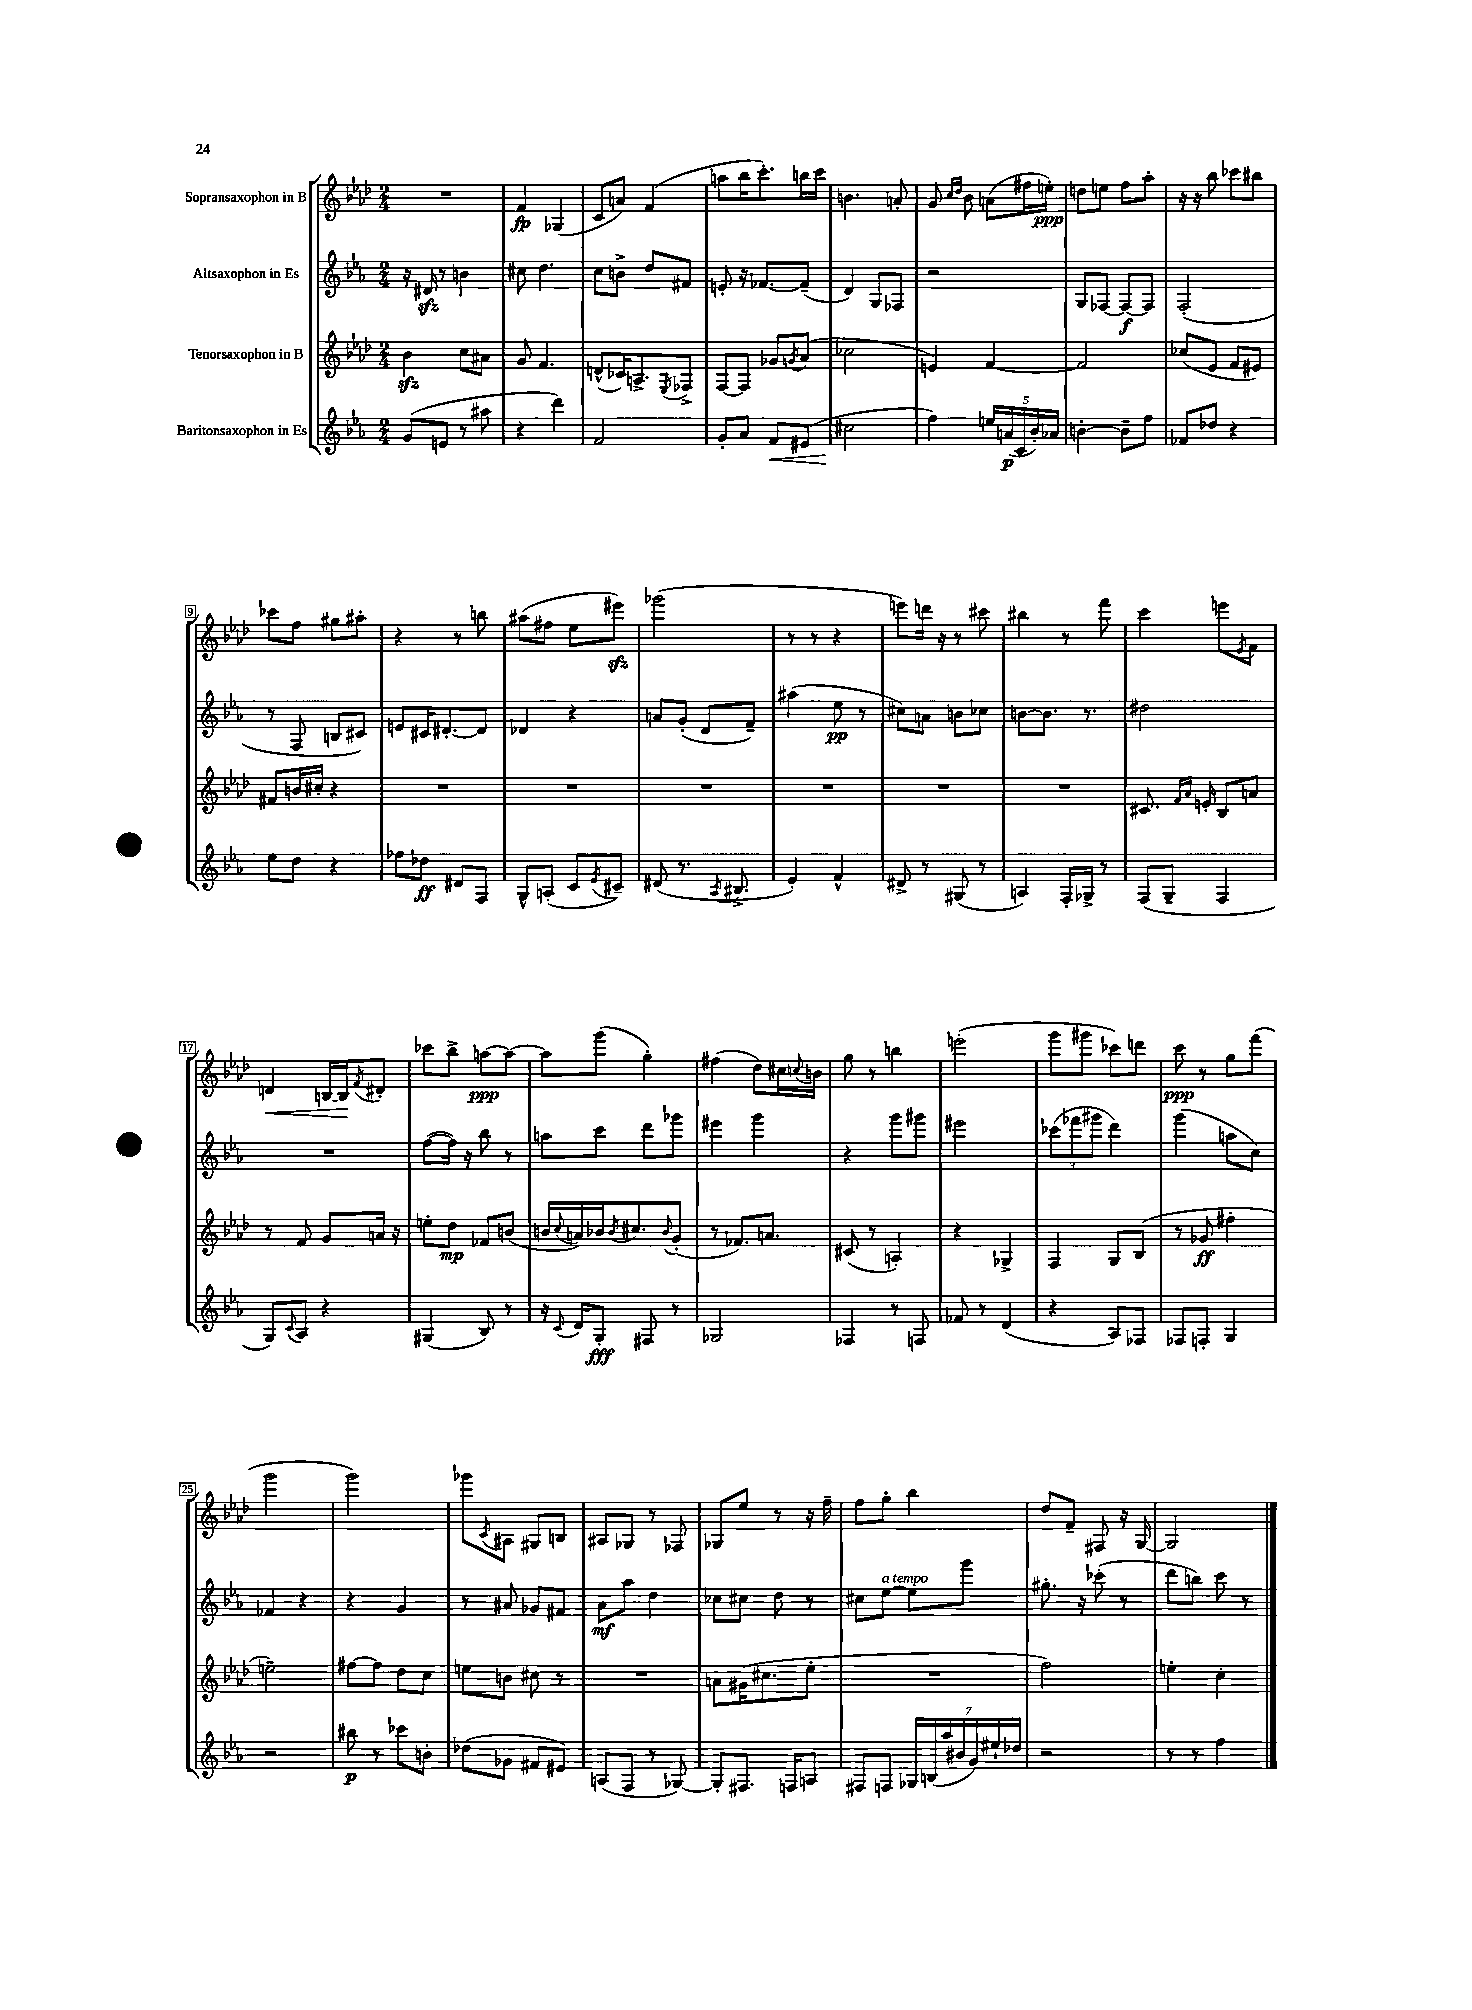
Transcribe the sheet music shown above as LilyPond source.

<<
\new StaffGroup <<
\new Staff = "s0" \with { instrumentName = "Sopransaxophon in B" } {
    \clef treble \key aes \major \numericTimeSignature \time 2/4
    R2 |
    f'4\fp ges4( |
    c'8 a'8) f'4( |
    a''8 bes''16 c'''8.-.) b''16 c'''16 |
    b'4. a'8-. |
    g'8 \grace { c''16 des''16 } bes'8 a'8( fis''16 e''16-.\ppp) |
    d''8 e''8 f''8 aes''8-. |
    r16 r16 bes''8 ces'''8 bis''8 |
    ces'''8 f''8 gis''8 ais''8-. |
    r4 r8 b''8 |
    ais''8( fis''8 ees''8 eis'''8\sfz) |
    ges'''2( |
    r8 r8 r4 |
    e'''8) d'''16 r16 r8 cis'''8 |
    bis''4 r8 f'''8 |
    c'''4 e'''8 \acciaccatura { ees'8 } f'8 |
    d'4\< b16~ b16\! \acciaccatura { f'8 } dis'8-. |
    ces'''8 bes''8-> a''8~\ppp a''8~ |
    a''8 g'''8( g''4-.) |
    fis''4( des''8) cis''16 \appoggiatura { c''8 } b'16 |
    g''8 r8 b''4 |
    e'''2-.( |
    g'''8 gis'''8 ces'''8) d'''8 |
    c'''8\ppp r8 g''8 f'''8( |
    g'''2 |
    g'''2) |
    ges'''8 \acciaccatura { c'8 } ais8 gis8 b8 |
    ais8 ges8 r8 fes8 |
    ges8 ees''8 r8 r16 f''16-- |
    f''8 g''8-. bes''4 |
    des''8 f'8-- fis8 r16 g16~ |
    g2 \bar "|." |
}
\new Staff = "s1" \with { instrumentName = "Altsaxophon in Es" } {
    \clef treble \key ees \major \numericTimeSignature \time 2/4
    r16 dis'16\sfz r8 b'4 |
    cis''8 d''4. |
    c''8 b'8-> d''8 fis'8 |
    e'8-. r16 fes'8.~ fes'8--( |
    d'4) g8 fes8 |
    r2 |
    g8 fes8~ fes8~\f fes8 |
    f2-.( |
    r8 f8 b8 cis'8) |
    e'8 cis'16 dis'8.~-. dis'8 |
    des'4 r4 |
    a'8 g'8-.( d'8 f'8--) |
    ais''4( ees''8\pp r8 |
    cis''8) a'8 b'8 ces''8 |
    b'8~ b'8. r8. |
    dis''2 |
    R2 |
    f''8~( f''16) r16 bes''8 r8 |
    a''8 c'''8 d'''8 ges'''8 |
    eis'''4 g'''4 |
    r4 g'''8 gis'''8 |
    eis'''2 |
    \tuplet 3/2 { ces'''8( fes'''8 gis'''8 } d'''4) |
    g'''4( a''8 c''8) |
    fes'4 r4 |
    r4 g'4 |
    r8 ais'8 ges'8 fis'8 |
    aes'8\mf aes''8 d''4 |
    ces''8 cis''8 d''8 r8 |
    cis''8 ees''8~^\markup { \italic "a tempo" } ees''8 g'''8 |
    gis''8.-. r16 ces'''8-.( r8 |
    d'''8 b''8) c'''8 r8 \bar "|." |
}
\new Staff = "s2" \with { instrumentName = "Tenorsaxophon in B" } {
    \clef treble \key aes \major \numericTimeSignature \time 2/4
    bes'4\sfz c''8 ais'8 |
    g'8 f'4. |
    d'8-^( ces'16) a8.-> \acciaccatura { ees8 } fes8-> |
    f8~ f8 ges'8 \acciaccatura { g'8 } aes'8( |
    ces''2 |
    e'4) f'4~ |
    f'2 |
    ces''8( ees'8 f'8 eis'8) |
    fis'8 b'16 cis''16-. r4 |
    R2 |
    R2 |
    R2 |
    R2 |
    R2 |
    R2 |
    cis'8. \grace { f'16 aes'16 } e'16-. bes8 a'8 |
    r8 f'8 g'8 a'16 r16 |
    e''8-. des''8\mp fes'8 b'8( |
    b'16 \appoggiatura { c''8 } a'16) bes'16 \acciaccatura { bes'8 } cis''8. \appoggiatura { bes'8 } g'8-.( |
    r8 fes'8.) a'8. |
    cis'8( r8 a4-.) |
    r4 ges4-> |
    f4 g8 bes8( |
    r8 ges'8\ff fis''4-. |
    e''2--) |
    fis''8~ fis''8 des''8 c''8 |
    e''8 b'8 cis''8 r8 |
    R2 |
    a'8 gis'16( cis''8. ees''8-. |
    R2 |
    f''2) |
    e''4-. c''4-. \bar "|." |
}
\new Staff = "s3" \with { instrumentName = "Baritonsaxophon in Es" } {
    \clef treble \key ees \major \numericTimeSignature \time 2/4
    g'8( e'8 r8 ais''8 |
    r4 d'''4) |
    f'2 |
    g'8-. aes'8 f'8\< eis'8( |
    cis''2\! |
    f''4) \tuplet 5/4 { e''16 a'16\p( c'16 bes'16-.) aes'16 } |
    b'4~-. b'8-- f''8 |
    fes'8 des''8 r4 |
    ees''8 d''8 r4 |
    fes''8 des''8\ff dis'8 f8 |
    g8-^ a8-.( c'8 \acciaccatura { ees'8 } cis'8--) |
    dis'8( r8. \acciaccatura { aes8 } bis8.-> |
    ees'4-.) f'4-^ |
    dis'8-> r8 gis8( r8 |
    a4) f16-. ges16-> r8 |
    f8( g8-- f4 |
    g8) \appoggiatura { c'8 } aes8 r4 |
    gis4( bes8) r8 |
    r16 \appoggiatura { c'8 } d'16 g8-.\fff fis8 r8 |
    ges2 |
    fes4 r8 f8 |
    fes'8 r8 d'4( |
    r4 aes8) fes8 |
    fes8 f8-. g4 |
    r2 |
    bis''8\p r8 ces'''8 b'8-. |
    des''8( ges'8 fis'8 eis'8) |
    a8( f8 r8 ges8~) |
    ges8-. fis8. f16 a8 |
    fis8 f8 \tuplet 7/4 { ges16 b16( aes''16 bis'16 g'16) eis''16-! des''16 } |
    r2 |
    r8 r8 f''4 \bar "|." |
}
>>
>>
\layout { \context { \Score \override BarNumber.stencil = #(make-stencil-boxer 0.1 0.3 ly:text-interface::print) } }
